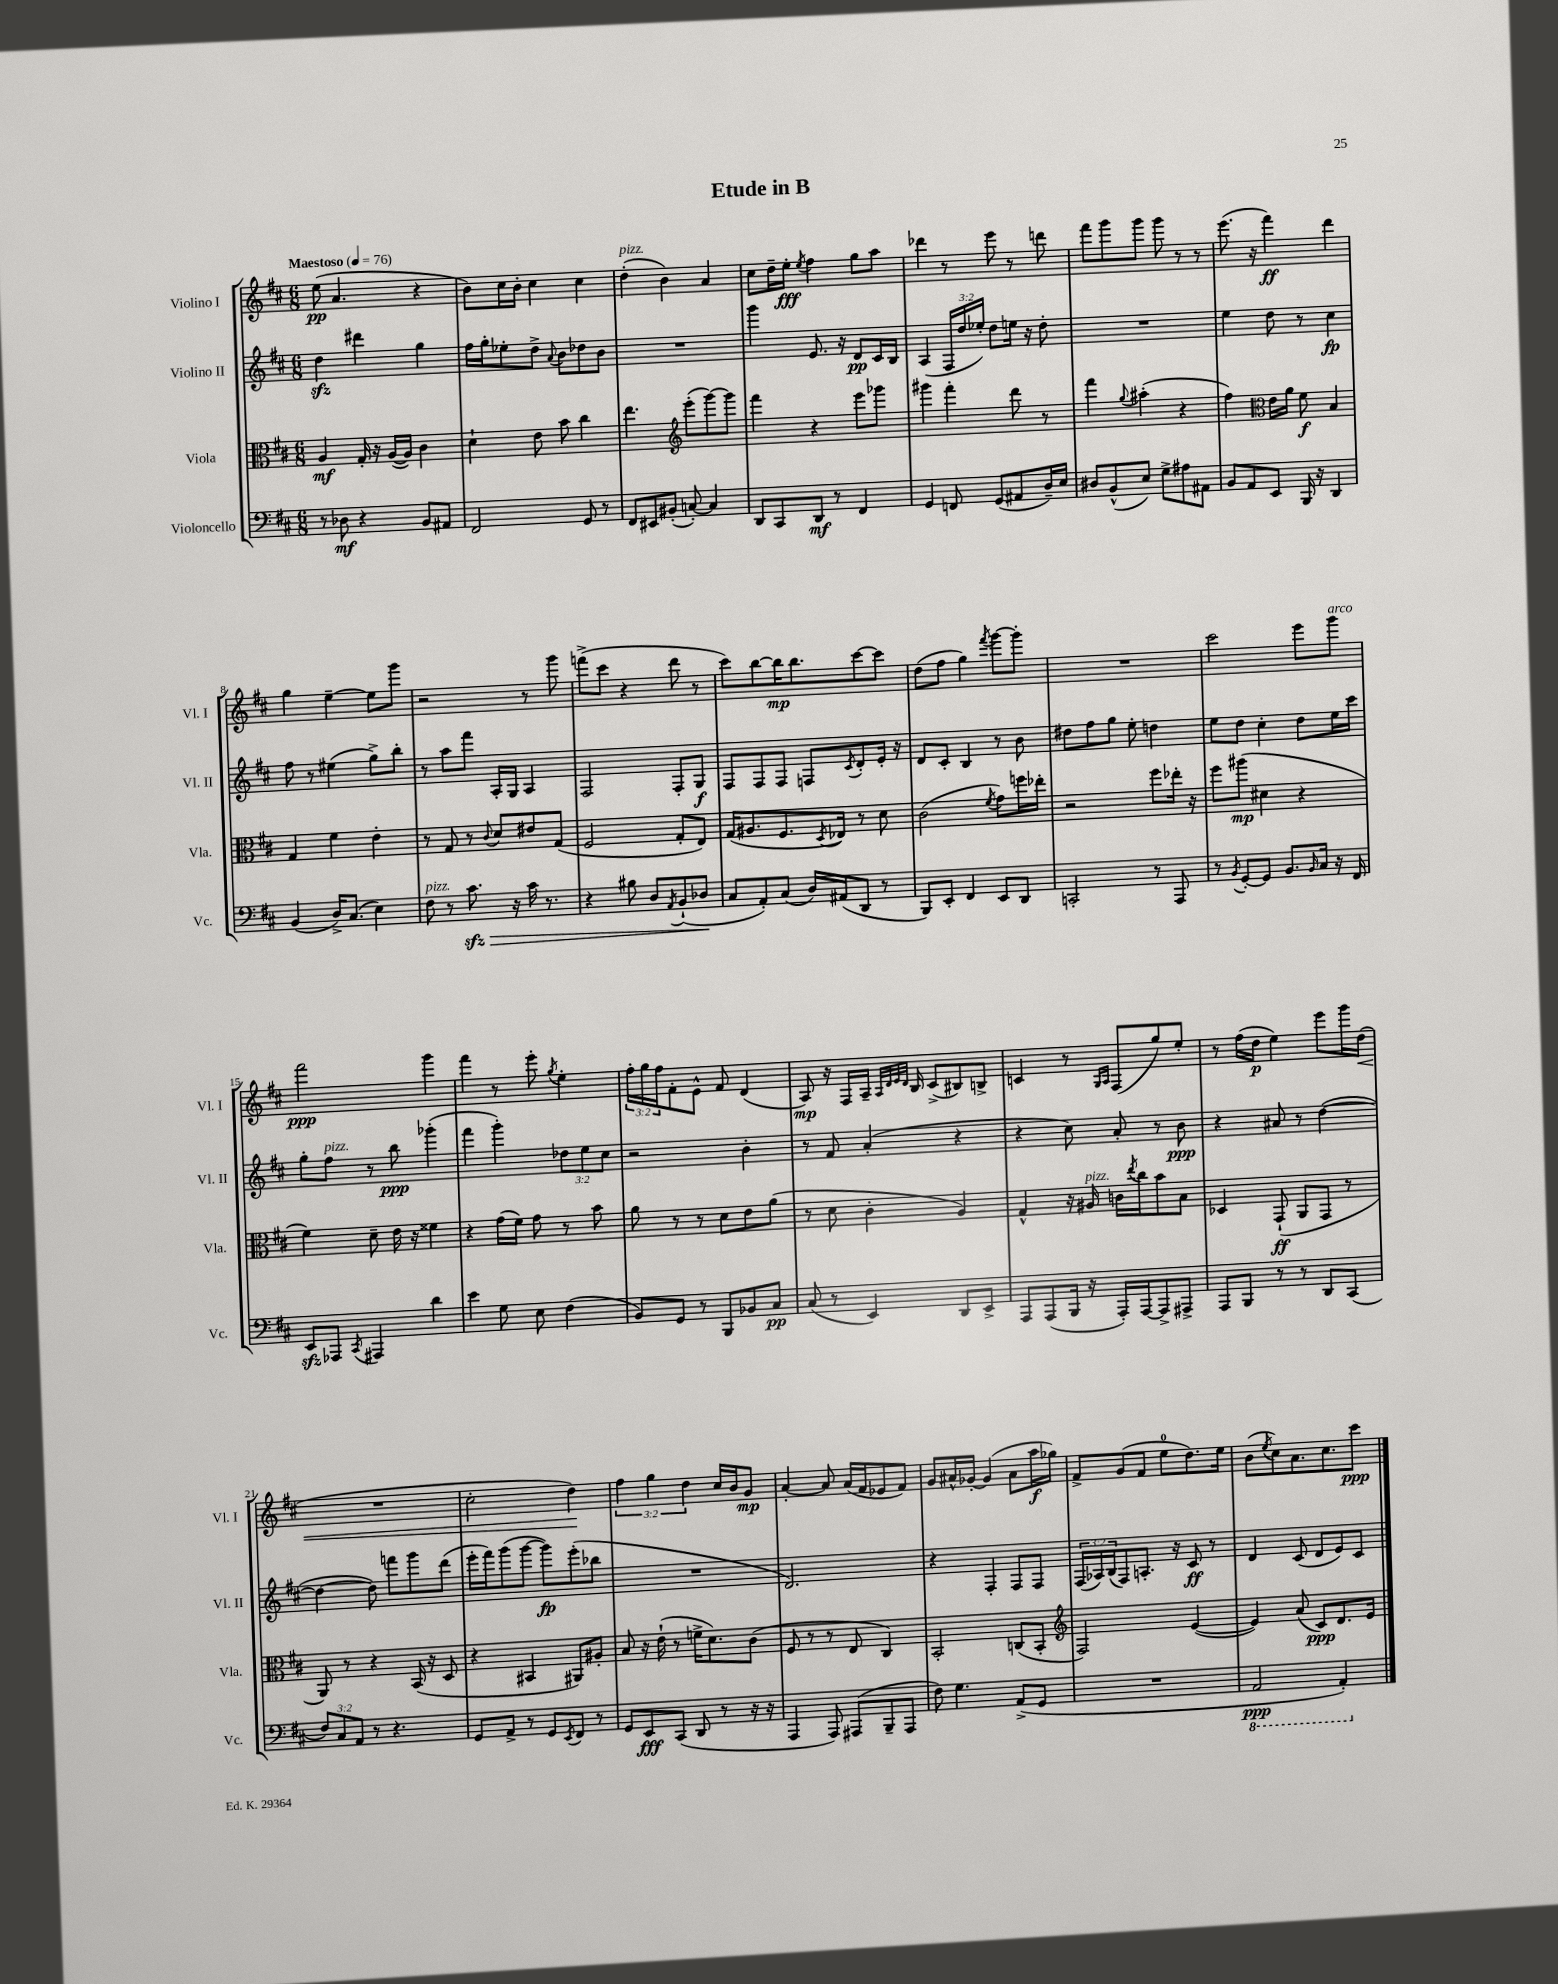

**kern	**dynam	**kern	**dynam	**kern	**dynam	**kern	**dynam
*part4	*part4	*part3	*part3	*part2	*part2	*part1	*part1
*staff4	*staff4	*staff3	*staff3	*staff2	*staff2	*staff1	*staff1
*I"Violoncello	*	*I"Viola	*	*I"Violino II	*	*I"Violino I	*
*I'Vc.	*	*I'Vla.	*	*I'Vl. II	*	*I'Vl. I	*
*clefF4	*	*clefC3	*	*clefG2	*	*clefG2	*
*k[f#c#]	*	*k[f#c#]	*	*k[f#c#]	*	*k[f#c#]	*
*M6/8	*	*M6/8	*	*M6/8	*	*M6/8	*
*MM76	*	*MM76	*	*MM76	*	*MM76	*
=1	=1	=1	=1	=1	=1	=1	=1
!	!	!	!	!	!	!LO:TX:a:B:t=Maestoso	!
8r	.	4A/	mf	4ddzz\	.	(8ee\	pp
8D-X\	mf	.	.	.	.	4.a/	.
4r	.	16G'/	.	4ddd#X\	.	.	.
.	.	16r	.	.	.	.	.
.	.	([16A/LL	.	.	.	.	.
.	.	16A/JJ])	.	.	.	.	.
8BB/L	.	4c#\	.	4gg\	.	4r	.
8AA#X/J	.	.	.	.	.	.	.
=2	=2	=2	=2	=2	=2	=2	=2
2FF#/	.	4d`\	.	16ff#\LL	.	8b\L)	.
.	.	.	.	16gg'\J	.	.	.
.	.	.	.	8ee-X'\	.	16cc#\L	.
.	.	.	.	.	.	16b'\JJ	.
.	.	8e\	.	8dd^\J	.	4cc#\	.
.	.	.	.	8qqa/	.	.	.
.	.	8b\	.	8b\L	.	.	.
8GG/	.	4cc#\	.	8dd-X\	.	4cc#\	.
8r	.	.	.	8b\J	.	.	.
=3	=3	=3	=3	=3	=3	=3	=3
!	!	!	!	!	!	!LO:TX:a:i:t=pizz.	!
8FF#/L	.	4.ee\	.	2.r	.	(4dd'\	.
8EE#X/	.	.	.	.	.	.	.
(8BB#X'/J	.	.	.	.	.	4b\)	.
*	*	*clefG2	*	*	*	*	*
[8Cn'/)	.	(8eee'\L	.	.	.	.	.
4C/]	.	[8ggg\)	.	.	.	4a/	.
.	.	8ggg\J]	.	.	.	.	.
=4	=4	=4	=4	=4	=4	=4	=4
8DD/L	.	4fff#\	.	4ggg\	.	8cc#\L	.
8CC#/	.	.	.	.	.	16dd~\L	.
.	.	.	.	.	.	16ee'\JJ	fff
.	.	.	.	.	.	8qee/	.
8DD/J	mf	4r	.	8.e/	.	4ff#\	.
8r	.	.	.	.	.	.	.
.	.	.	.	16r	.	.	.
4FF#/	.	8eee\L	.	8d/L	pp	8gg\L	.
.	.	8ggg-X\J	.	16c#/L	.	8aa\J	.
.	.	.	.	16B/JJ	.	.	.
=5	=5	=5	=5	=5	=5	=5	=5
4GG/	.	4ggg#X\	.	(4A/	.	4ddd-X\	.
8FFn/	.	4fff#'\	.	24F#/LL	.	8r	.
.	.	.	.	24dd/	.	.	.
.	.	.	.	24ee-X'/JJ)	.	.	.
(8GG/L	.	.	.	8dd\L	.	8eee\	.
8AA#X/	.	8ddd\	.	16een\Jk	.	8r	.
.	.	.	.	16r	.	.	.
16D~/L)	.	8r	.	8dd'\	.	8dddn\	.
16E/JJ	.	.	.	.	.	.	.
=6	=6	=6	=6	=6	=6	=6	=6
8D#X/L	.	4fff#\	.	2.r	.	8fff#\L	.
(8BB^^/	.	.	.	.	.	8ggg\	.
.	.	8qqgg/	.	.	.	.	.
8E/J)	.	(4aa#X'\	.	.	.	8ggg\J	.
8G^\L	.	.	.	.	.	8ggg\	.
8A#X\	.	4r	.	.	.	8r	.
8AA#X\J	.	.	.	.	.	8r	.
=7	=7	=7	=7	=7	=7	=7	=7
8BB/L	.	4ff#\)	.	4ee\	.	(8.eee\	.
8AA/	.	.	.	.	.	.	.
.	.	.	.	.	.	16r	.
*	*	*clefC3	*	*	*	*	*
8EE/J	.	16e\LL	.	8dd\	.	4fff#\)	ff
.	.	16a\JJ	.	.	.	.	.
16BBB/	.	8f#\	f	8r	.	.	.
16r	.	.	.	.	.	.	.
4DD/	.	4B/	.	4cc#\	fp	4ddd\	.
!!LO:LB:g=z
=8	=8	=8	=8	=8	=8	=8	=8
(4BB/	.	4G/	.	8ff#\	.	4gg\	.
.	.	.	.	8r	.	.	.
16D^/KL)	.	4f#\	.	(4ee#X\	.	[4ee~\	.
(8.C#/J	.	.	.	.	.	.	.
4E\)	.	4e'\	.	8gg^\L)	.	8ee\L]	.
.	.	.	.	8bb'\J	.	8ggg\J	.
=9	=9	=9	=9	=9	=9	=9	=9
!LO:TX:a:i:t=pizz.	!	!	!	!	!	!	!
8F#\	.	8r	.	8r	.	2r	.
8r	.	8G/	.	8aa\L	.	.	.
!	!LO:HP:b	!	!	!	!	!	!
8.c#zz\	>	8r	.	8fff#\J	.	.	.
.	.	8qqc#/	.	.	.	.	.
.	.	8d/L	.	16A'/LL	.	.	.
16r	.	.	.	16G/JJ	.	.	.
16c#\	.	8e#X/	.	4A/	.	8r	.
8.r	.	.	.	.	.	.	.
.	.	(8G/J	.	.	.	8ggg\	.
=10	=10	=10	=10	=10	=10	=10	=10
4r	.	2F#/	.	2F#/	.	(8fffn^\L	.
.	.	.	.	.	.	8ccc#\J	.
8B#X\	.	.	.	.	.	4r	.
8D/L	.	.	.	.	.	.	.
8qAA/	.	.	.	.	.	.	.
(8BB`/	.	8G'/L	.	8F#'/L	.	8ddd\	.
8D-X/J	.	8E/J)	.	8G/J	f	8r	.
.	]	.	.	.	.	.	.
=11	=11	=11	=11	=11	=11	=11	=11
8C#/L	.	(16G/KL	.	8F#/L	.	8ccc#\L)	.
.	.	8.A#X/	.	.	.	.	.
8AA'/)	.	.	.	8F#/	.	[8bb\	.
(8C#/J	.	8.F#/	.	8F#/J	.	16bb\K]	mp
.	.	.	.	.	.	8.bb\	.
16D/LL)	.	.	.	8Fn/L	.	.	.
.	.	8qD/	.	.	.	.	.
(16AA#X/J	.	16E-X/Jk)	.	.	.	.	.
.	.	.	.	8qc#/	.	.	.
8DD/J	.	8r	.	8d'/	.	[8ccc#\	.
8r	.	8d\	.	16e'/Jk	.	8ccc#\J]	.
.	.	.	.	16r	.	.	.
=12	=12	=12	=12	=12	=12	=12	=12
8BBB/L)	.	(2c#\	.	8d/L	.	(8dd\L	.
8EE'/J	.	.	.	8c#'/J	.	8ff#\J	.
4FF#/	.	.	.	4B/	.	4gg\)	.
.	.	8qf#/	.	.	.	8qfff#/	.
8EE/L	.	8g\L)	.	8r	.	[8ggg\L	.
8DD/J	.	16ffn\L	.	8b\	.	8ggg'\J]	.
.	.	16ee-X'\JJ	.	.	.	.	.
=13	=13	=13	=13	=13	=13	=13	=13
2CCn'/	.	2r	.	8dd#X\L	.	2.r	.
.	.	.	.	8ff#\	.	.	.
.	.	.	.	8gg\J	.	.	.
.	.	.	.	8ee'\	.	.	.
8r	.	8ff#\L	.	4ddn\	.	.	.
8AAA/	.	16ee-X'\Jk	.	.	.	.	.
.	.	16r	.	.	.	.	.
=14	=14	=14	=14	=14	=14	=14	=14
8r	.	8ff#\L	.	8ee\L	.	2ccc#\	.
8qBB/	.	.	.	.	.	.	.
[8GG'/L	.	(8aa#X\J	mp	8dd\J	.	.	.
8GG/J]	.	4d#X\	.	4cc#'\	.	.	.
8.BB/L	.	.	.	.	.	.	.
.	.	4r	.	8dd\L	.	8eee\L	.
16qqBB/	.	.	.	.	.	.	.
16C#/Jk	.	.	.	.	.	.	.
!	!	!	!	!	!	!LO:TX:a:i:t=arco	!
16r	.	.	.	16ee\L	.	8ggg\J	.
16FF#/	.	.	.	16ccc#\JJ	.	.	.
!!LO:LB:g=z
=15	=15	=15	=15	=15	=15	=15	=15
8EEzz/L	.	4f#\)	.	8gg'\L	.	2fff#\	ppp
!	!	!	!	!LO:TX:a:i:t=pizz.	!	!	!
8AAA-X/J	.	.	.	8ff#\J	.	.	.
8qCC#/	.	.	.	.	.	.	.
4AAA#X/	.	8d~\	.	8r	.	.	.
.	.	16e\	.	8bb\	ppp	.	.
.	.	16r	.	.	.	.	.
4d\	.	4f##X\	.	(4ggg-X'\	.	4ggg\	.
=16	=16	=16	=16	=16	=16	=16	=16
4e\	.	4r	.	4fff#\	.	4fff#\	.
8G\	.	(16g\LL	.	4ggg'\)	.	8r	.
.	.	16f#\JJ)	.	.	.	.	.
8E\	.	8g\	.	.	.	8eee'\	.
.	.	.	.	.	.	8qgg/	.
(4F#\	.	8r	.	12dd-X\L	.	4ee'\	.
.	.	.	.	12ee\	.	.	.
.	.	8b\	.	.	.	.	.
.	.	.	.	12cc#\J	.	.	.
=17	=17	=17	=17	=17	=17	=17	=17
8BB/L)	.	8a\	.	2r	.	24ff#'\LL	.
.	.	.	.	.	.	24gg\	.
.	.	.	.	.	.	24ff#\J	.
8GG/J	.	8r	.	.	.	8f#'\	.
8r	.	8r	.	.	.	8e^^\J	.
8BBB/L	.	8d\L	.	.	.	8f#/	.
8BB-X/	.	8e\	.	4b'\	.	(4d/	.
8C#/J	pp	(8a\J	.	.	.	.	.
=18	=18	=18	=18	=18	=18	=18	=18
(8C#/	.	8r	.	8r	.	8A/)	mp
8r	.	8d\	.	8f#/	.	16r	.
.	.	.	.	.	.	16F#/LL	.
4EE/)	.	4c#'\	.	(4a'/	.	16A~/JJ	.
.	.	.	.	.	.	32qqA/LLL	.
.	.	.	.	.	.	32qqd/	.
.	.	.	.	.	.	32qqe/	.
.	.	.	.	.	.	32qqd/JJJ	.
.	.	.	.	.	.	16B/	.
.	.	.	.	.	.	(8c#^/L	.
8DD/L	.	4A/)	.	4r	.	8B#X/)	.
8EE^/J	.	.	.	.	.	8Bn^/J	.
=19	=19	=19	=19	=19	=19	=19	=19
8AAA/L	.	4G^^/	.	4r	.	4cn/	.
(8AAA/	.	.	.	.	.	.	.
16BBB/Jk	.	16r	.	8cc#\)	.	8r	.
!	!	!LO:TX:a:i:t=pizz.	!	!	!	!	!
16r	.	16A#X/	.	.	.	.	.
.	.	.	.	.	.	16qqG/LL	.
.	.	.	.	.	.	16qqA/JJ	.
16AAA'/LL)	.	16cn\LL	.	8a'/	.	(8F#/L	.
.	.	8qee/	.	.	.	.	.
[16AAA/J	.	16cc#\J	.	.	.	.	.
8AAA^/]	.	8b\	.	8r	.	8gg/)	.
8AAA#X^/J	.	8B\J	.	8b\	ppp	8ee'/J	.
=20	=20	=20	=20	=20	=20	=20	=20
8AAA/L	.	4D-X/	.	4r	.	8r	.
8BBB/J	.	.	.	.	.	(16ff#\LL	.
.	.	.	.	.	.	16dd\JJ	p
8r	.	(8GG`/	ff	8a#X/	.	4ee\)	.
8r	.	8AA/L	.	8r	.	.	.
8DD/L	.	8GG/J	.	([4dd\	.	8eee\L	.
(8CC#/J	.	8r	.	.	.	16ggg\L	.
!	!	!	!	!	!	!	!LO:HP:b
.	.	.	.	.	.	(16dd\JJ	<
!!LO:LB:g=z
=21	=21	=21	=21	=21	=21	=21	=21
12F#/L)	.	8AA/)	.	4dd\_	.	2.r	.
12C#/	.	.	.	.	.	.	.
.	.	8r	.	.	.	.	.
12AA/J	.	.	.	.	.	.	.
8r	.	4r	.	8dd\])	.	.	.
4.r	.	.	.	8fffn\L	.	.	.
.	.	(16BB/	.	8ggg\	.	.	.
.	.	16r	.	.	.	.	.
.	.	8D/	.	(8ddd\J	.	.	.
=22	=22	=22	=22	=22	=22	=22	=22
8GG/L	.	4r	.	16eee'\LL	.	2cc#'\	.
.	.	.	.	16fff#\J)	.	.	.
8AA^/J	.	.	.	(8ggg\	.	.	.
8r	.	4BB#X/	.	[8ggg\J	.	.	.
8GG/L	.	.	.	8ggg\L])	fp	.	.
8qEE/	.	.	.	.	.	.	.
8FF#/J	.	8AA#X/L)	.	(8eee'\	.	4dd\)	.
8r	.	8A#X'/J	.	8bb-X\J	.	.	.
.	.	.	.	.	.	.	[
=23	=23	=23	=23	=23	=23	=23	=23
8GG/L	.	8B/	.	2.r	.	6ff#\	.
8EE/	fff	16r	.	.	.	.	.
.	.	.	.	.	.	6gg\	.
.	.	(16e`\	.	.	.	.	.
(8CC#/J	.	8r	.	.	.	.	.
.	.	.	.	.	.	6dd\	.
8DD/	.	16fn^\KL	.	.	.	.	.
.	.	8.d\)	.	.	.	.	.
8r	.	.	.	.	.	16cc#/LL	.
.	.	.	.	.	.	16b/J	.
16r	.	(8c#\J	.	.	.	8g/J	mp
16r	.	.	.	.	.	.	.
=24	=24	=24	=24	=24	=24	=24	=24
4AAA/	.	8F#/	.	2.d/)	.	[4a'/	.
.	.	8r	.	.	.	.	.
8AAA/)	.	8r	.	.	.	8a/]	.
(8AAA#X/L	.	8E/	.	.	.	(16a/LL	.
.	.	.	.	.	.	16f#/J	.
8BBB~/	.	4C#/)	.	.	.	8e-X/	.
8AAA#/J	.	.	.	.	.	8f#/J)	.
=25	=25	=25	=25	=25	=25	=25	=25
8F#\)	.	2BB'/	.	4r	.	8g/L	.
4.G\	.	.	.	.	.	16a#X^^/L	.
.	.	.	.	.	.	[16g-X'/JJ	.
.	.	.	.	4F#'/	.	(4g-/]	.
(8AA^/L	.	(8Cn/L	.	8F#/L	.	8a#\L	.
8GG/J	.	8BB'/J	.	8F#/J	.	16aa\L	f
.	.	.	.	.	.	16gg-X\JJ)	.
=26	=26	=26	=26	=26	=26	=26	=26
*	*	*clefG2	*	*	*	*	*
2.r	.	2F#/)	.	(24F#/LL	.	8f#^/L	.
.	.	.	.	24A-X/)	.	.	.
.	.	.	.	(24B/J	.	.	.
.	.	.	.	8F#/)	.	(8g/	.
.	.	.	.	8.An'/J	.	8f#/J	.
.	.	.	.	.	.	8ee\L	.
.	.	.	.	16r	.	.	.
.	.	([4e/	.	8c#/	ff	8.dd\)	.
.	.	.	.	8r	.	.	.
.	.	.	.	.	.	16ee\Jk	.
=27	=27	=27	=27	=27	=27	=27	=27
*8ba	*	*	*	*	*	*	*
2AAA/	ppp	4e/])	.	4d/	.	(8b\L	.
.	.	.	.	.	.	8qee/	.
.	.	.	.	.	.	8cc#\)	.
.	.	(8a/	.	(8c#/	.	8.a\	.
.	.	8c#/L)	ppp	8d/L	.	.	.
.	.	.	.	.	.	8.cc#\	.
4AAA'/)	.	8.d/	.	8e/)	.	.	.
.	.	.	.	8c#/J	.	8ccc#\J	ppp
.	.	16e/Jk	.	.	.	.	.
*X8ba	*	*	*	*	*	*	*
==	==	==	==	==	==	==	==
*-	*-	*-	*-	*-	*-	*-	*-
